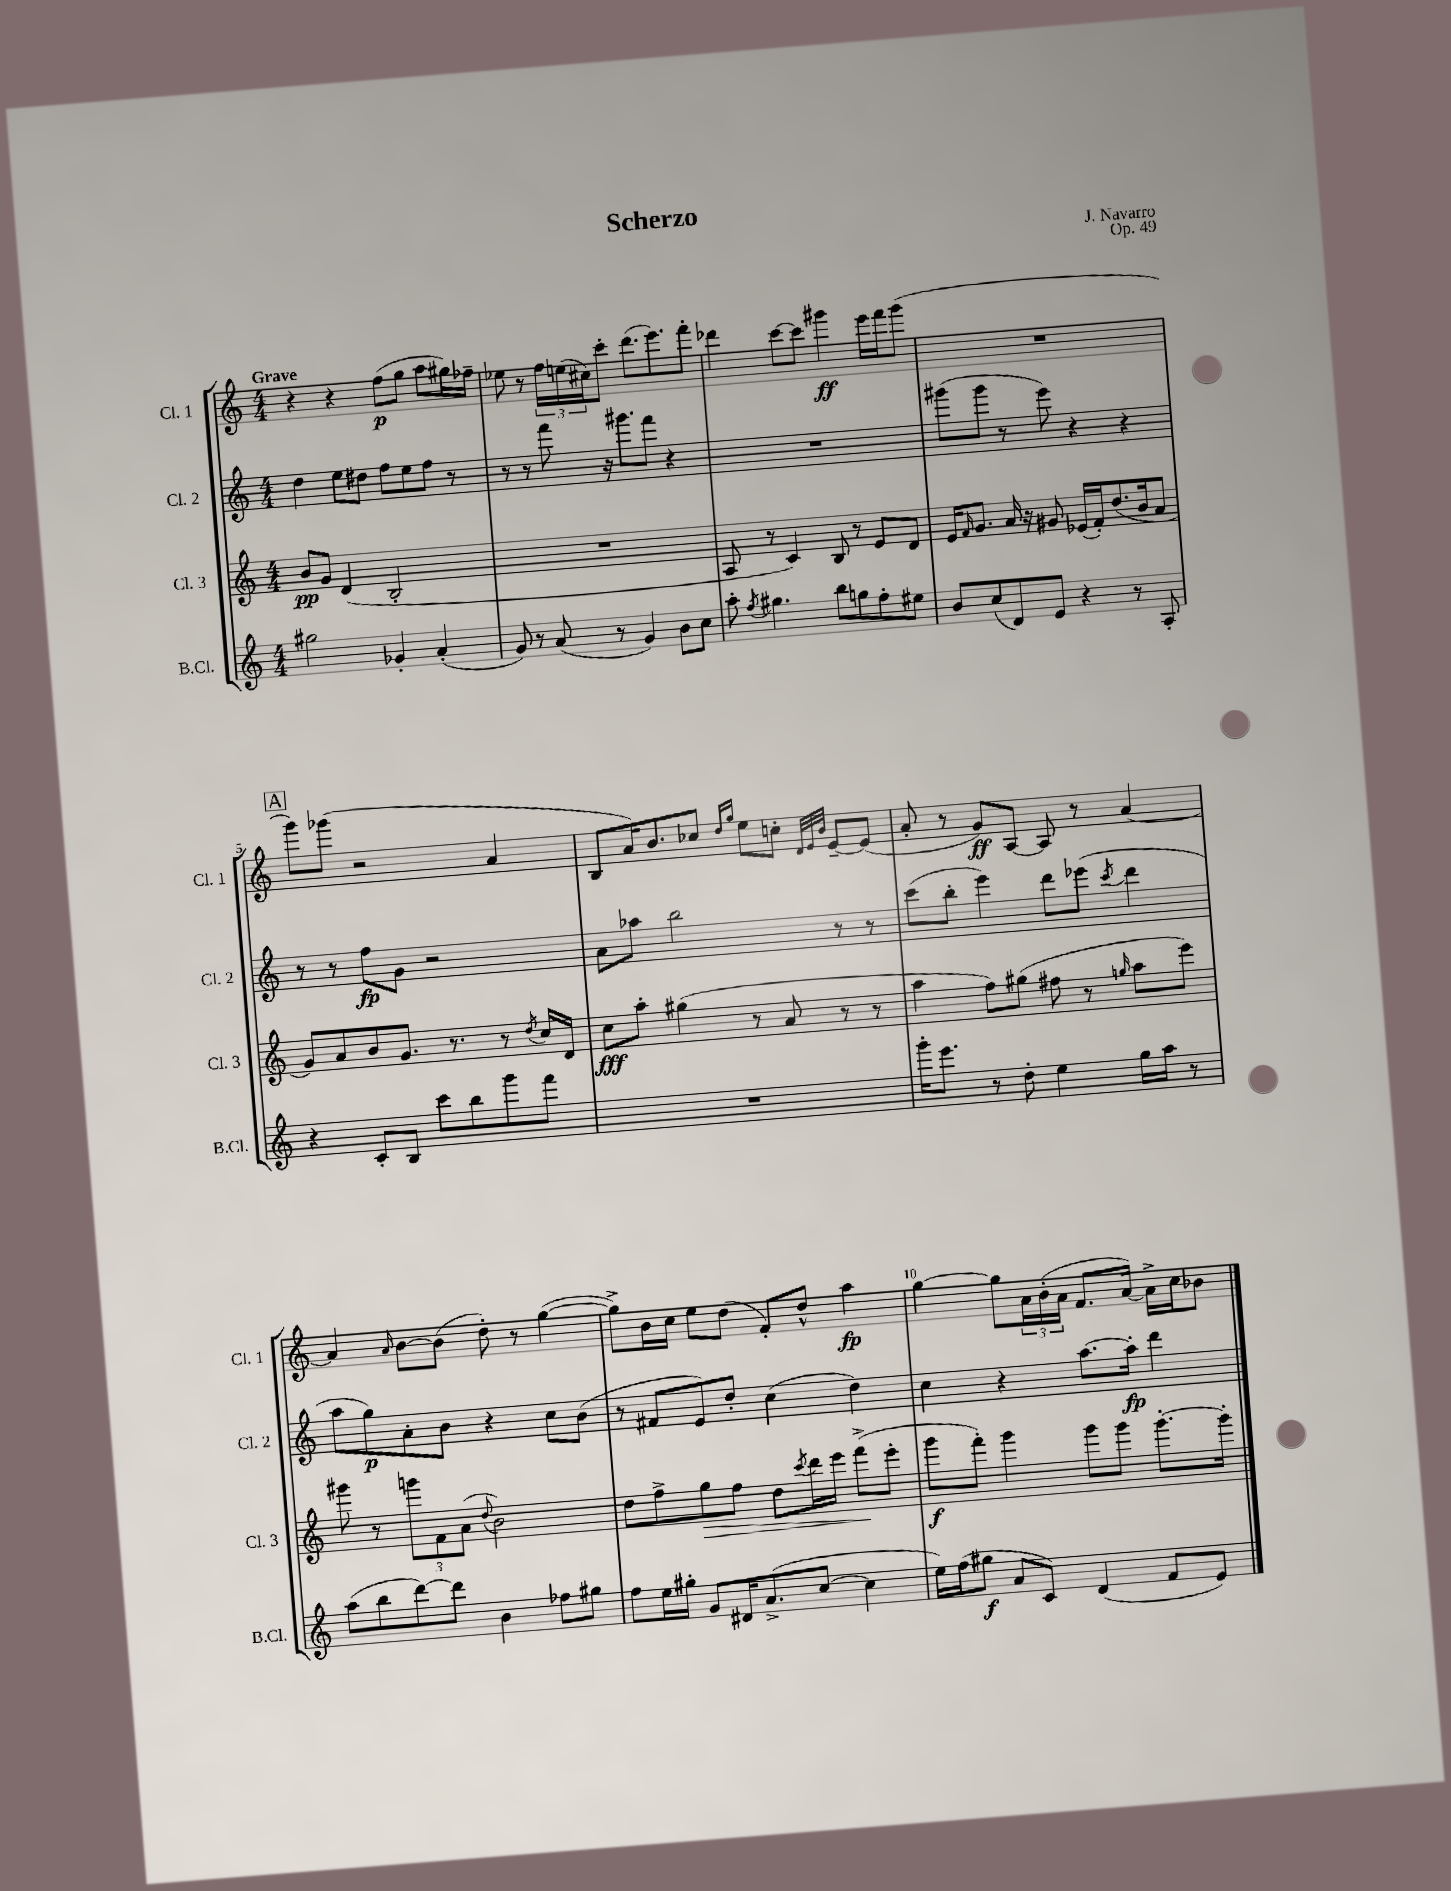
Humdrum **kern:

**kern	**kern	**kern	**kern
*staff4	*staff3	*staff2	*staff1
*clefG2	*clefG2	*clefG2	*clefG2
*k[]	*k[]	*k[]	*k[]
*M4/4	*M4/4	*M4/4	*M4/4
2gg#\	8b/L	4dd\	4r
.	8g/J	.	.
.	(4d/	8ee\L	4r
.	.	8dd#\J	.
4g-'/	2B'/	8ff\L	(8ff\L
.	.	8ee\	8gg\J
(4a'/	.	8ff\J	8aa\L
.	.	8r	16gg#\L)
.	.	.	16ff-~\JJ
=	=	=	=
8g/)	1r	8r	8ee-\
8r	.	8r	8r
(8a/	.	8fff\	24ff\LL
.	.	.	(24ee\
.	.	.	24cc#\J)
8r	.	16r	8ccc'\J
.	.	8.ggg#\L	.
4g/)	.	.	(8.ddd\L
.	.	8fff\J	.
.	.	.	8.eee\)
8b\L	.	4r	.
8cc\J	.	.	8fff'\J
=	=	=	=
8aa'\	8A/	1r	4ddd-\
8qff/	.	.	.
4.gg#\	8r	.	.
.	4c/)	.	[8ccc\L
.	.	.	8ccc\]J
8bb\L	8B/	.	4ggg#\
8gg\	8r	.	.
8ff'\	8e/L	.	16eee\LL
.	.	.	16fff\J
8ee#\J	8d/J	.	(8ggg#\J
=	=	=	=
8b/L	16e/LK	(8ggg#\L	1r
.	16qqf/	.	.
.	8.g/J	.	.
(8cc/	.	8ggg#\J	.
8d/)	16a/	8r	.
.	16r	.	.
8e/J	8g#/	8eee\)	.
4r	(16e-/LL	4r	.
.	16f'/J)	.	.
.	(8.dd/	.	.
8r	.	4r	.
.	16b/k	.	.
8A'/	8a/J	.	.
=	=	=	=
4r	8g/L)	8r	8ggg\L)
.	8a/	8r	(8ggg-\J
8c'/L	8b/	8ff\L	2r
8B/J	8.g/J	8g\J	.
8ccc\L	.	2r	.
.	8.r	.	.
8bb\	.	.	.
8ggg\	8r	.	4a/
.	8qdd/	.	.
8fff\J	16cc/LL	.	.
.	16d/JJ	.	.
=	=	=	=
1r	8cc\L	8a\L	8B/L
.	8aa'\J	8aa-\J	16a/K)
.	.	.	8.b/
.	(4gg#\	2bb\	.
.	.	.	8cc-/J
.	.	.	16qqdd/LL
.	.	.	16qqgg/JJ
.	8r	.	8ee\L
.	8a/	.	8cc'\J
.	.	.	32qqd/LLL
.	.	.	32qqe/
.	.	.	32qqb/JJJ
.	8r	8r	[8e~/L
.	8r	8r	(8e/]J
=	=	=	=
16ggg'\LK	4aa\	(8ccc\L	8a'/
8.eee\J	.	.	.
.	.	8bb'\J	8r
8r	8ff\L)	4eee\)	8g/L)
8dd'\	(8gg#\J	.	[8A/J
4ee\	8ff#\	8ddd\L	8A/]
.	8r	(8eee-\J	8r
.	16qqgg/	8qccc/	.
16gg\LL	8aa\L	4ddd\	[4a/
16aa\JJ	.	.	.
8r	8eee\J)	.	.
=	=	=	=
(8aa\L	8ggg#\	8aa\L	4a/]
8bb\	8r	8gg\)	.
.	.	.	16qqa/
[8ddd\)	12ggg\L	8a'\	[8b\L
.	12f\	.	.
8ddd\]J	.	8b\J	(8b\]J
.	(12a\J	.	.
.	8qqdd/	.	.
4b\	2b\)	4r	8dd'\)
.	.	.	8r
8ff-\L	.	8cc\L	([4gg\
8gg#\J	.	(8b\J	.
=	=	=	=
8ff\L	8dd\L	8r	8gg^\]L)
16ee\L	8ff^\	8f#/L	16b\L
16gg#'\JJ	.	.	16cc\JJ
8g/L	8gg\	8e/)	8ee\L
16d#/K	8ff\J	8dd'/J	(8dd\J
(8.a^/	.	.	.
.	8dd\L	(4cc\	8f'/L)
.	8qccc/	.	.
[8cc/J	16ddd\L	.	8dd^^/J
.	16eee\JJ	.	.
4cc\]	(8fff^\L	4dd\)	4aa\
.	8eee'\J	.	.
=	=	=	=
16ee\LL)	8ggg\L	4cc\	[4gg\
(16ff\J	.	.	.
8gg#\J	8fff'\J)	.	.
8a/L	4ggg\	4r	8gg\]L
8c/J)	.	.	24a\L
.	.	.	(24b'\
.	.	.	24a\JJ
(4d/	8ggg\L	[8.aa\L	8.f/L
.	8ggg\J	.	.
.	.	16aa'\]Jk	[16a/Jk)
8f/L	[8.ggg'\L	4ddd\	16a^\]LL
.	.	.	16cc\J
8e/J)	.	.	8b-\J
.	16ggg'\]Jk	.	.
==	==	==	==
*-	*-	*-	*-
